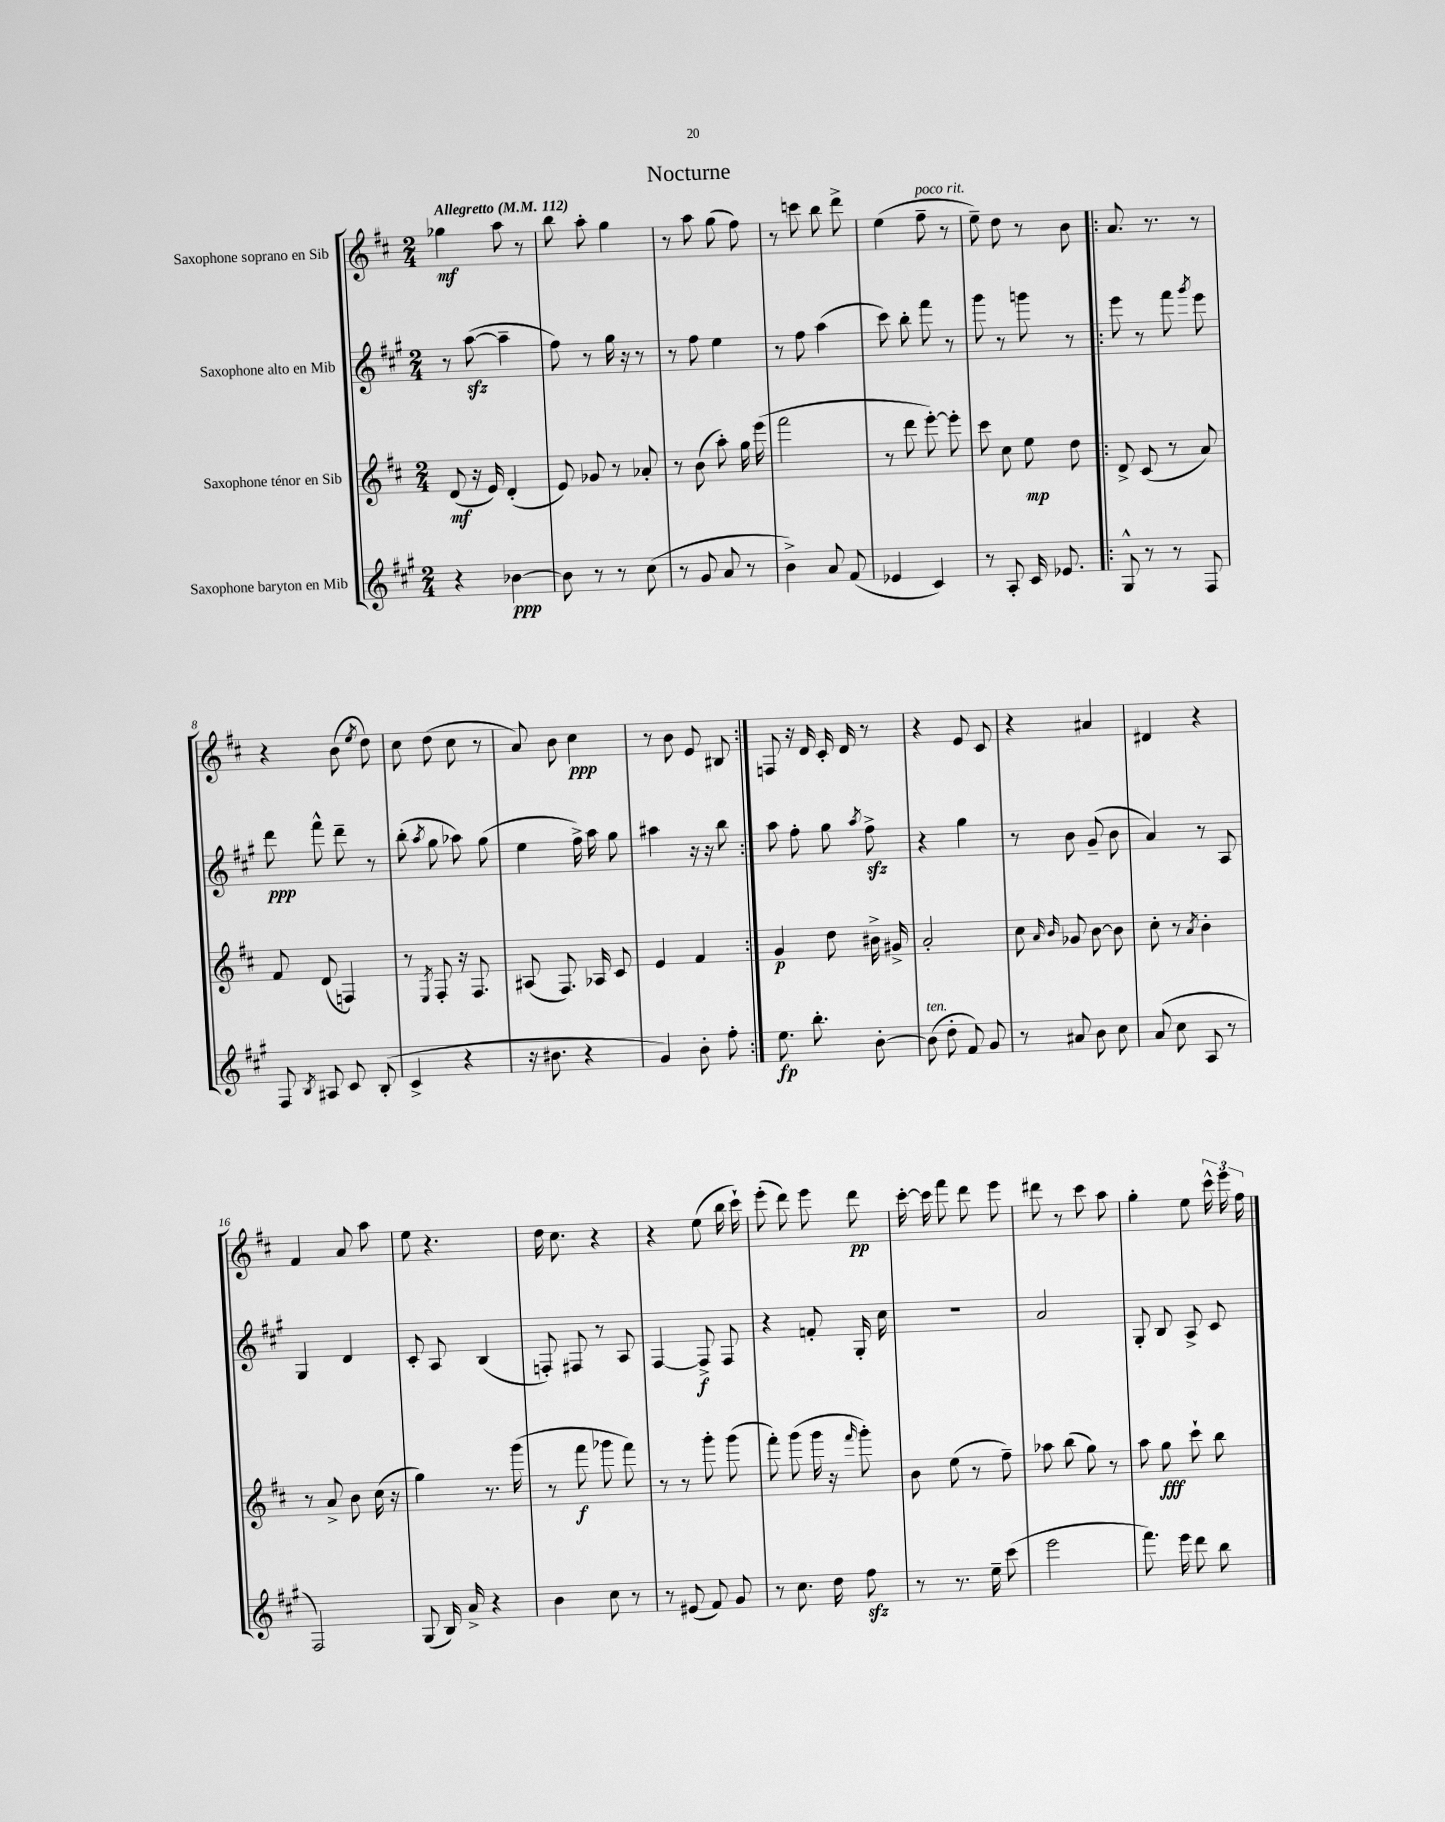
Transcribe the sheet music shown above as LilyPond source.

\header { title = "Nocturne" }
<<
\new StaffGroup <<
\new Staff = "s0" \with { instrumentName = "Saxophone soprano en Sib" } {
    \clef treble \key d \major \numericTimeSignature \time 2/4 \tempo "Allegretto" 4 = 112
    \autoBeamOff ges''4\mf a''8 r8 |
    b''8 a''8-. g''4 |
    r8 a''8 g''8( fis''8) |
    r8 c'''8 b''8 d'''8-> |
    e''4( fis''8--^\markup { \italic "poco rit." } r8 |
    e''8--) d''8 r8 b'8 |
    \repeat volta 2 { a'8. r8. r8 |
    r4 b'8( \acciaccatura { e''8 } d''8) |
    cis''8 d''8( cis''8 r8 |
    a'8) b'8 cis''4\ppp |
    r8 b'8 e'8 bis8 | }
    f8 r16 d'16 cis'16-. d'16 r8 |
    r4 e'8 cis'8 |
    r4 ais'4 |
    dis'4 r4 |
    fis'4 a'8 a''8 |
    e''8 r4. |
    d''16 cis''8. r4 |
    r4 e''8( b''16 cis'''16-!) |
    e'''8-.( d'''8) e'''8 d'''8\pp |
    cis'''16~-. cis'''16 fis'''8 d'''8 e'''8 |
    dis'''8 r8 cis'''8 a''8 |
    g''4-. e''8 \tuplet 3/2 { cis'''16-^ e'''16 fis''16 } \bar "|." |
}
\new Staff = "s1" \with { instrumentName = "Saxophone alto en Mib" } {
    \clef treble \key a \major \numericTimeSignature \time 2/4
    \autoBeamOff r8 a''8~\sfz( a''4-- |
    fis''8) r8 gis''16 r16 r8 |
    r8 fis''8 e''4 |
    r8 fis''8 a''4( |
    cis'''8) b''8-. fis'''8 r8 |
    gis'''8 r8 g'''8 r8 |
    \repeat volta 2 { e'''8 r8 fis'''8 \acciaccatura { gis'''8 } e'''8 |
    d'''8\ppp fis'''8-^ d'''8-- r8 |
    b''8-.( \acciaccatura { a''8 } gis''8 aes''8) gis''8( |
    e''4 fis''16->) a''16 gis''8 |
    ais''4 r16 r16 b''8 | }
    a''8 fis''8-. gis''8 \acciaccatura { a''8 } fis''8->\sfz |
    r4 gis''4 |
    r8 b'8 gis'8--( b'8 |
    a'4) r8 a8 |
    gis4 d'4 |
    cis'8-. a8 b4( |
    f8-.) fis8 r8 a8 |
    fis4~ fis8->\f fis8 |
    r4 f'8-. gis16-. cis''16 |
    R2 |
    a'2 |
    gis8-. b8 a8-> cis'8 \bar "|." |
}
\new Staff = "s2" \with { instrumentName = "Saxophone ténor en Sib" } {
    \clef treble \key d \major \numericTimeSignature \time 2/4
    \autoBeamOff d'8\mf( r16 e'16) d'4-.( |
    e'8) ges'8 r8 aes'8-. |
    r8 b'8( a''8-.) g''16 e'''16( |
    fis'''2 |
    r8 d'''8 e'''8~-.) e'''8-. |
    cis'''8 cis''8 e''8\mp d''8 |
    \repeat volta 2 { d'8-> cis'8( r8 a'8) |
    fis'8 d'8( f4) |
    r8 \acciaccatura { e8 } fis8-. r16 fis8. |
    ais8( fis8.) aes16 cis'8 |
    e'4 fis'4 | }
    g'4\p d''8 bis'16-> gis'16-> |
    a'2-. |
    cis''8 \grace { a'16 b'16 } ges'8 b'8~ b'8 |
    cis''8-. r8 \acciaccatura { a'8 } b'4-. |
    r8 a'8-> b'8 cis''16( r16 |
    g''4) r8. g'''16( |
    r8 fis'''8\f ges'''8 fis'''8) |
    r8 r8 g'''8-. g'''8( |
    fis'''8-.) g'''8( g'''16 r16 \grace { fis'''16 } g'''8-.) |
    b'8 e''8( r8 fis''8--) |
    aes''8 b''8( g''8) r8 |
    a''8 g''8\fff cis'''8-! b''8 \bar "|." |
}
\new Staff = "s3" \with { instrumentName = "Saxophone baryton en Mib" } {
    \clef treble \key a \major \numericTimeSignature \time 2/4
    \autoBeamOff r4 bes'4~\ppp |
    bes'8 r8 r8 cis''8( |
    r8 gis'8 a'8 r8 |
    b'4->) a'8 fis'8( |
    ees'4 cis'4) |
    r8 a8-. cis'16 ees'8. |
    \repeat volta 2 { gis8-^ r8 r8 fis8 |
    fis8 \acciaccatura { b8 } ais8 cis'8 b8-.( |
    cis'4-> r4 |
    r16 bis'8. r4 |
    gis'4) b'8-. fis''8-. | }
    e''8.\fp b''8.-. b'8~-. |
    b'8^\markup { \italic "ten." }( d''8-. fis'8) gis'8 |
    r8 ais'8 b'8 cis''8 |
    a'8( cis''8 a8 r8 |
    fis2) |
    gis8( b16) a'16-> r4 |
    b'4 cis''8 r8 |
    r8 eis'8( fis'8) gis'8 |
    r8 cis''8. d''16 fis''8\sfz |
    r8 r8. e''16-- cis'''8( |
    e'''2 |
    fis'''8.) e'''16 d'''8 b''8 \bar "|." |
}
>>
>>
